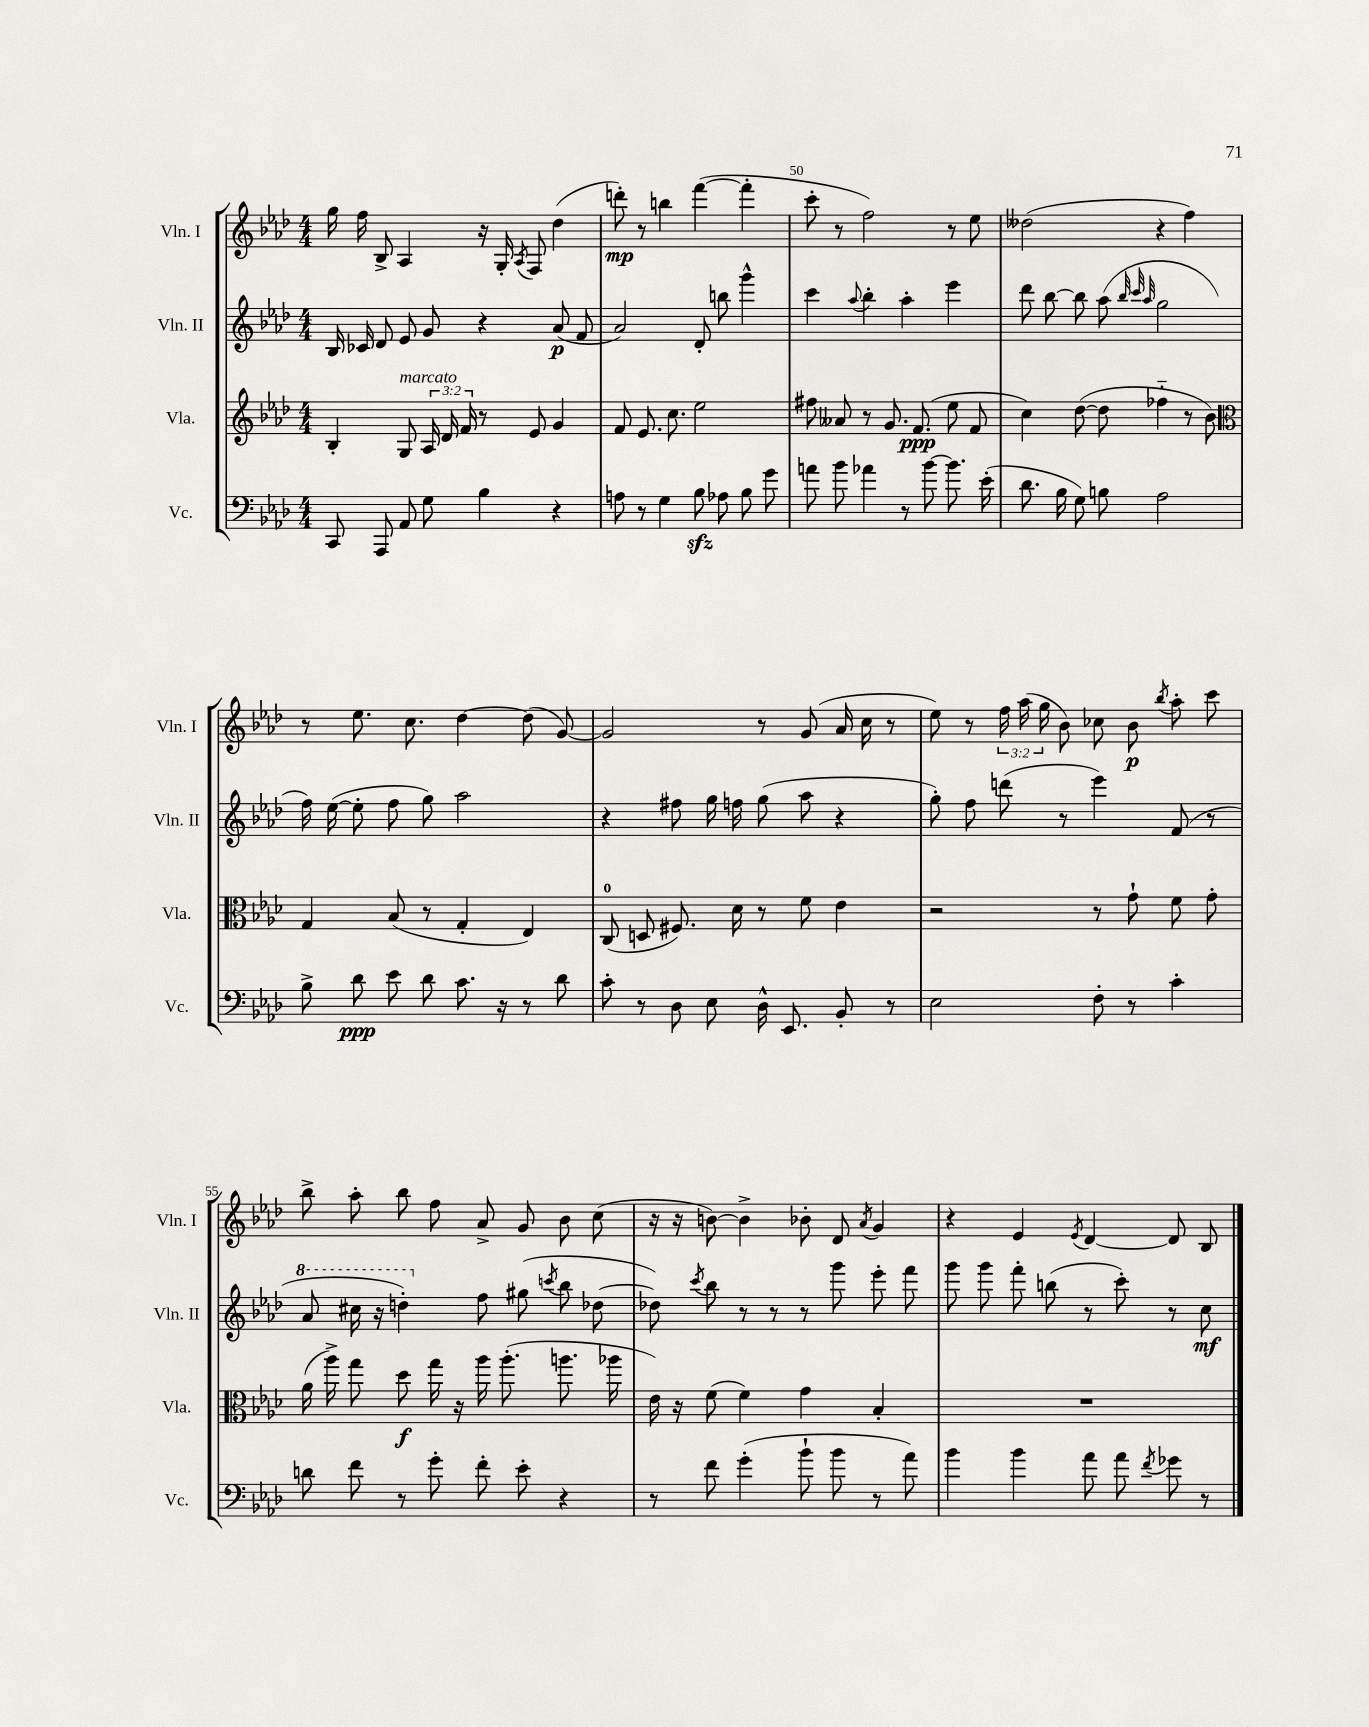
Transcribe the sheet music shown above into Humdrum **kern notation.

**kern	**kern	**kern	**kern
*staff4	*staff3	*staff2	*staff1
*clefF4	*clefG2	*clefG2	*clefG2
*k[b-e-a-d-]	*k[b-e-a-d-]	*k[b-e-a-d-]	*k[b-e-a-d-]
*M4/4	*M4/4	*M4/4	*M4/4
8CC	4B-'	16B-	16gg
.	.	16c-	16ff
8AAA-	.	8d-	8B-^
8AA-	8G	8e-	4A-
8G	24A-	8g	.
.	24d-	.	.
.	24f	.	.
4B-	8r	4r	16r
.	.	.	16G'
.	.	.	8qA-
.	8e-	.	8F
4r	4g	(8a-	(4dd-
.	.	8f	.
=	=	=	=
8A	8f	2a-)	8ddd')
8r	8.e-	.	8r
4G	.	.	4bb
.	8.cc	.	.
8B-	2ee-	8d-'	([4fff
8A-	.	8bb	.
8B-	.	4ggg^^	4fff']
8g	.	.	.
=	=	=	=
8a	8ff#	4ccc	8ccc'
8b-	8a--	.	8r
.	.	8qqaa-	.
4a-	8r	4bb-'	2ff)
.	8.g	.	.
8r	.	4aa-'	.
.	(8.f	.	.
[8b-	.	.	.
8.b-]	8ee-	4eee-	8r
.	8f	.	8ee-
(16e-'	.	.	.
=	=	=	=
8.d-	4cc)	8ddd-	(2dd--
.	.	[8bb-	.
16B-	.	.	.
8G)	([8dd-	8bb-]	.
8B	8dd-]	(8aa-	.
.	.	32qqbb-	.
.	.	32qqccc	.
.	.	32qqaa-	.
2A-	4ff-'~	2gg	4r
.	8r	.	4ff)
.	8b-)	.	.
=	=	=	=
*	*clefC3	*	*
8B-^	4G	16ff)	8r
.	.	([16ee-	.
8d-	.	8ee-']	8.ee-
8e-	(8B-	8ff	.
.	.	.	8.cc
8d-	8r	8gg)	.
8.c	4G'	2aa-	[4dd-
16r	.	.	.
8r	4E-)	.	(8dd-]
8d-	.	.	[8g)
=	=	=	=
8c'	(8C	4r	2g]
8r	8D	.	.
8D-	8.F#)	8ff#	.
8E-	.	16gg	.
.	16d-	16ff	.
16D-^^	8r	(8gg	8r
8.EE-	.	.	.
.	8f	8aa-	(8g
8BB-'	4e-	4r	16a-
.	.	.	16cc
8r	.	.	8r
=	=	=	=
2E-	2r	8gg')	8ee-)
.	.	8ff	8r
.	.	(8ddd	24ff
.	.	.	(24aa-
.	.	.	24gg
.	.	8r	8b-)
8F'	8r	4eee-)	8cc-
8r	8g`	.	8b-
.	.	.	8qbb-
4c'	8f	(8f	8aa-'
.	8g'	8r	8ccc
=	=	=	=
8d	(16a-	8aa-	8bb-^
.	16aa-^)	.	.
8f	8gg	16ccc#	8aa-'
.	.	16r	.
8r	8dd-	4ddd')	8bb-
8g'	16gg	.	8ff
.	16r	.	.
8f'	16aa-	8ff	8a-^
.	(8.aa-'	.	.
8e-'	.	(8gg#	8g
.	.	8qccc	.
4r	8.aa	8bb-	8b-
.	.	[8dd-	(8cc
.	16aa-	.	.
=	=	=	=
8r	16e-)	8dd-])	16r
.	16r	.	16r
.	.	8qccc	.
8f	(8f	8bb-	[8b)
(4g'	4f)	8r	4b^]
.	.	8r	.
8b-`	4g	8r	8b-'
8b-	.	8ggg	8d-
.	.	.	8qa-
8r	4B-'	8eee-'	4g
8a-)	.	8fff	.
=	=	=	=
4b-	1r	8ggg	4r
.	.	8ggg	.
4b-	.	8fff'	4e-
.	.	(8bb	.
.	.	.	8qe-
8a-	.	8r	[4d-
8a-	.	8ccc')	.
8qf	.	.	.
8g-	.	8r	8d-]
8r	.	8cc	8B-
==	==	==	==
*-	*-	*-	*-
